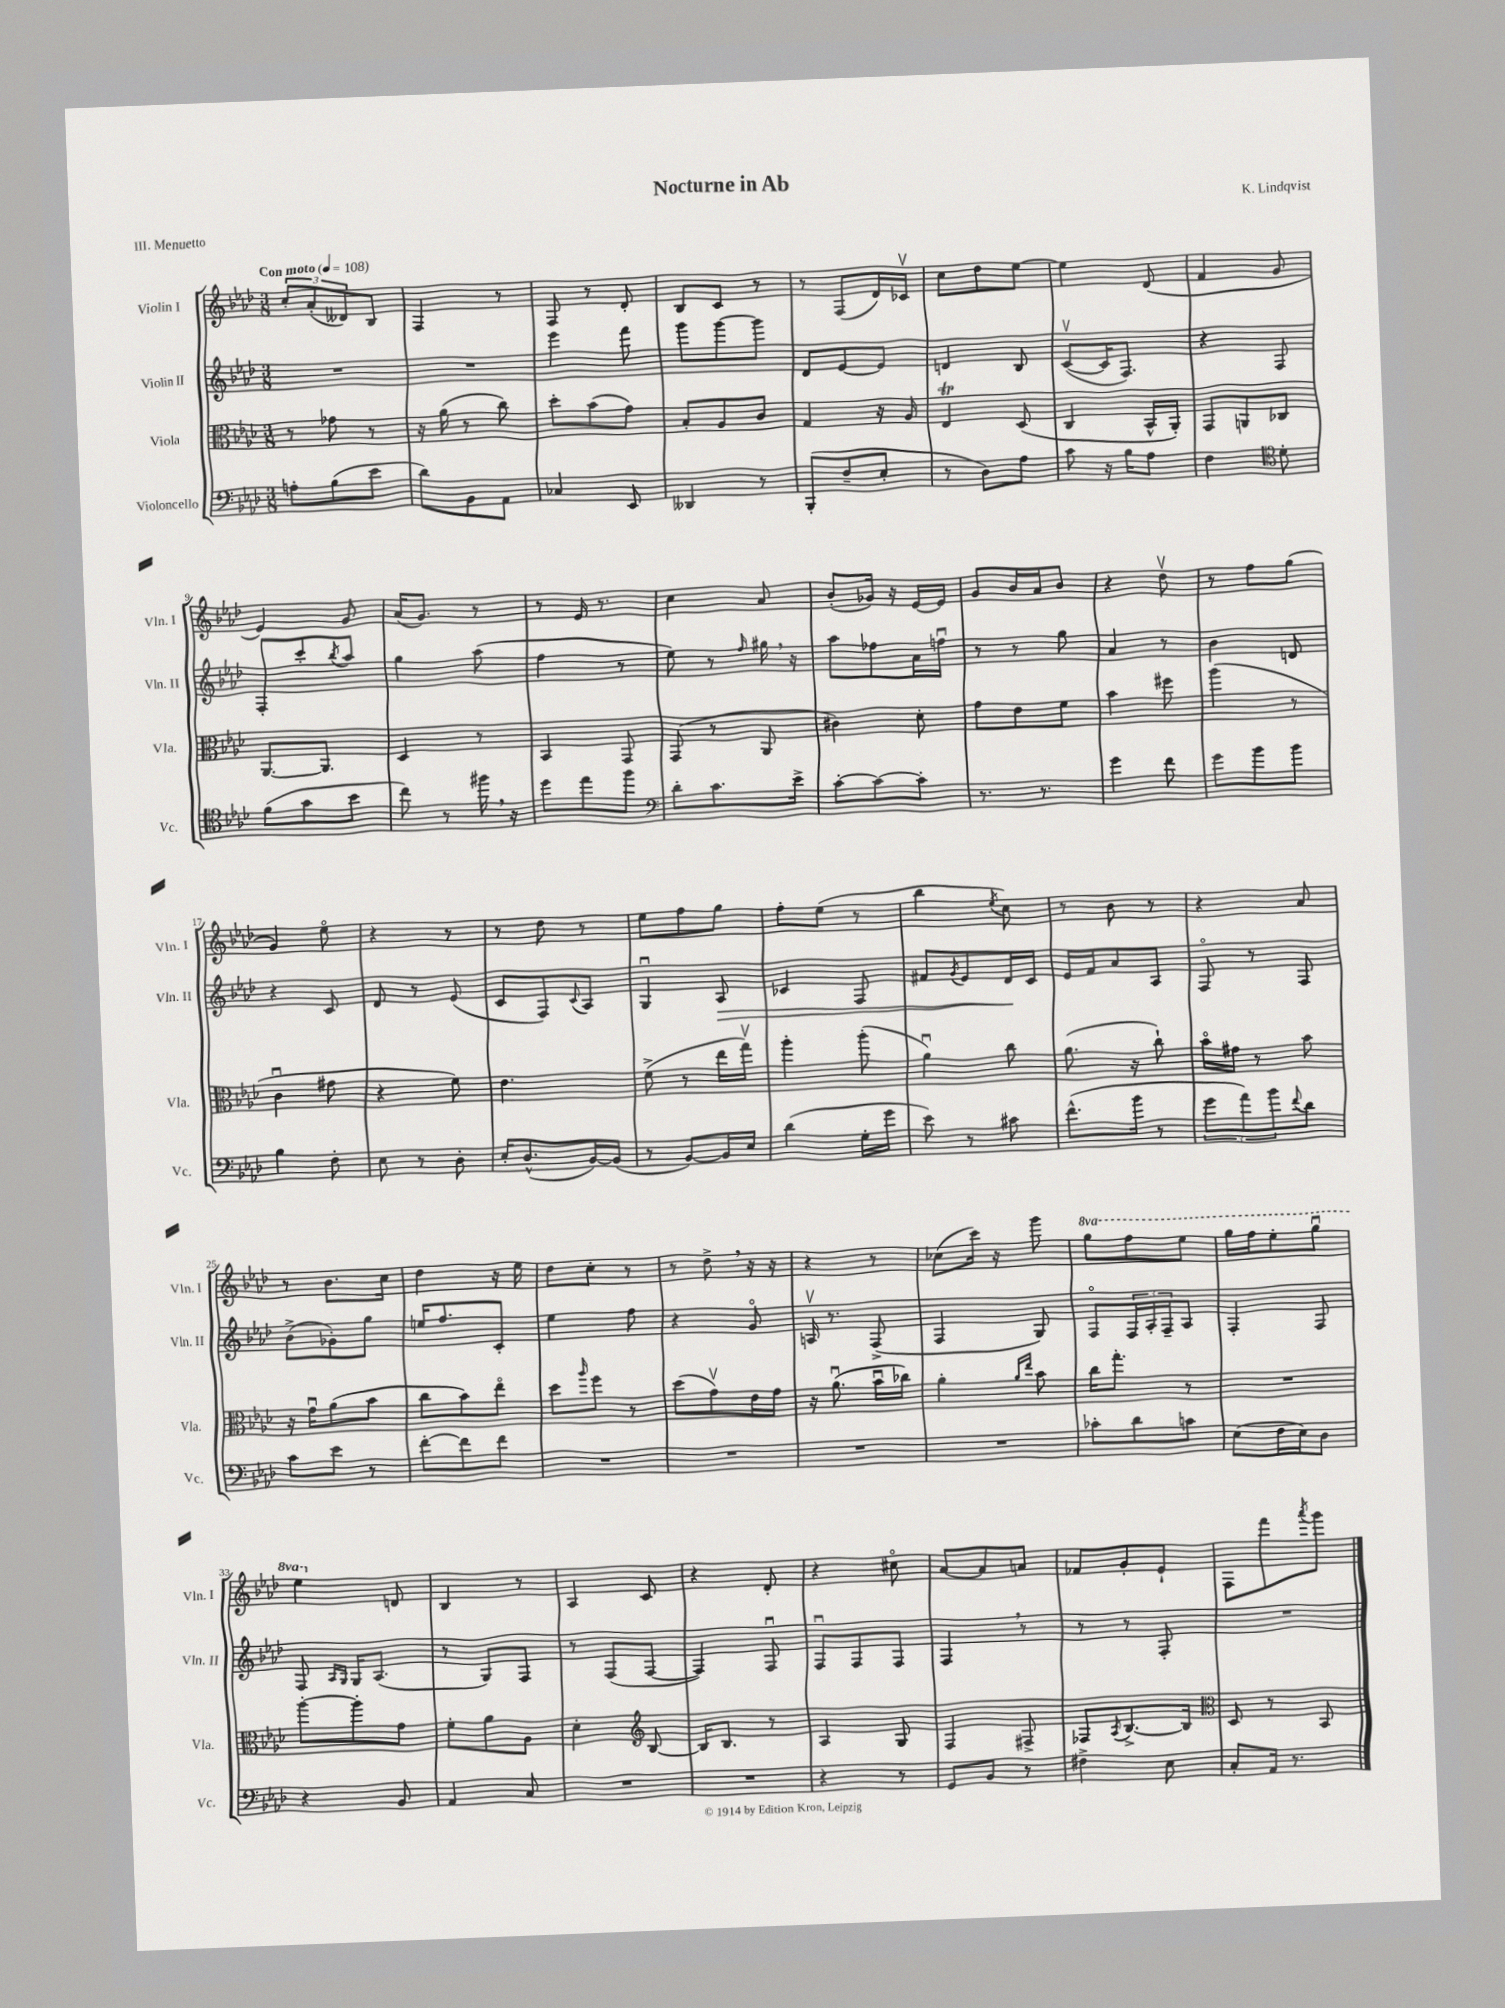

**kern	**kern	**kern	**dynam	**kern
*part4	*part3	*part2	*part2	*part1
*staff4	*staff3	*staff2	*staff2	*staff1
*I"Violoncello	*I"Viola	*I"Violin II	*	*I"Violin I
*I'Vc.	*I'Vla.	*I'Vln. II	*	*I'Vln. I
*clefF4	*clefC3	*clefG2	*	*clefG2
*k[b-e-a-d-]	*k[b-e-a-d-]	*k[b-e-a-d-]	*	*k[b-e-a-d-]
*M3/8	*M3/8	*M3/8	*	*M3/8
*MM108	*MM108	*MM108	*	*MM108
=1	=1	=1	=1	=1
!	!	!	!	!LO:TX:a:B:t=Con moto
8An'\L	8r	4.r	.	12cc'/L
.	.	.	.	(12a-'/
(8B-\	8g-X\	.	.	.
.	.	.	.	12d--X/)
8e-\J	8r	.	.	8B-/J
=2	=2	=2	=2	=2
8d-\L)	16r	4.r	.	4F/
.	(16a-\	.	.	.
8BB-\	8r	.	.	.
8AA-\J	8cc\)	.	.	8r
=3	=3	=3	=3	=3
4C-X/	8dd-'\L	4eee-\	.	8F/
.	(8b-\	.	.	8r
8EE-/	8g\J)	8fff\	.	8d-'/
=4	=4	=4	=4	=4
4DD--X/	8B-'/L	8ggg\L	.	8B-/L
.	8A-/	[8ggg\	.	8c/J
8r	8c/J	8ggg\J]	.	8r
=5	=5	=5	=5	=5
(8BBB-'/L	4G/	8d-/L	.	8r
8F~/	.	[8e-/	.	(8F/L
8E-'/J	16r	8e-/J]	.	16d-/L)
.	16A-/	.	.	16c-Xv/JJ
=6	=6	=6	=6	=6
8r	4E-T/	4dn/	.	8cc\L
8D-\L)	.	.	.	8dd-\
8A-\J	(8D-/	8B-/	.	[8ee-\J
=7	=7	=7	=7	=7
8c\	4C/	([8cv/L	.	4ee-\]
16r	.	16c/K]	.	.
16B-\KL	.	8.F/J)	.	.
8A-\J	16BB-^^/LL	.	.	(8d-/
.	16AA-'/JJ)	.	.	.
=8	=8	=8	=8	=8
4F\	8GG/L	4r	.	4f/
.	8AAn/	.	.	.
*clefC4	*	*	*	*
8d-'\	8C-X/J	8F/	.	8g/
!!LO:LB:g=z
=9	=9	=9	=9	=9
(8f\L	[8.AA-/L	8F'/L	.	4e-/)
8g\	.	8ccc'/	.	.
.	8.AA-/J]	.	.	.
.	.	8qbb-/	.	.
8b-\J	.	8aa-/J	.	8g/
=10	=10	=10	=10	=10
8cc\)	4D-/	4gg\	.	(16a-/KL
.	.	.	.	8.g/J)
8r	.	.	.	.
16ff#X,\	8r	(8aa-\	.	8r
16r	.	.	.	.
=11	=11	=11	=11	=11
8dd-\L	4BB-/	4ff\	.	8r
8ee-\	.	.	.	16e-/
.	.	.	.	8.r
8ff\J	8GG/	8r	.	.
=12	=12	=12	=12	=12
*clefF4	*	*	*	*
8d-'\L	(8GG/	8ee-\)	.	4cc\
8.c\	8r	8r	.	.
.	.	16qqff/	.	.
.	8AA-/	16gg#X,\	.	8a-/
16e-^\Jk	.	16r	.	.
=13	=13	=13	=13	=13
[8c'\L	4c#X\)	8aa-\L	.	(8b-'/L
8c\_	.	8ff-X\	.	16g-X/Jk)
.	.	.	.	16r
8c'\J]	8d-'\	16a-\L	.	[16e-/LL
.	.	16ffnu\JJ	.	16e-/JJ]
=14	=14	=14	=14	=14
8.r	8g\L	8r	.	8g/L
.	8e-\	8r	.	16b-/L
8.r	.	.	.	16a-/J
.	8f\J	8gg\	.	8b-/J
=15	=15	=15	=15	=15
4g\	4b-\	4a-/	.	4r
8f\	8ff#X\	8r	.	8dd-v\
=16	=16	=16	=16	=16
8g\L	(4aa-\	4b-\	.	8r
8b-\	.	.	.	8ff\L
8b-\J	8r	8dn/	.	(8gg\J
!!LO:LB:g=z
=17	=17	=17	=17	=17
4B-\	4cu\	4r	.	4g/)
8F'\	8g#X\	8c/	.	8ee-\
=18	=18	=18	=18	=18
8E-\	4r	8d-/	.	4r
8r	.	8r	.	.
8D-'\	8f\)	(8e-/	.	8r
=19	=19	=19	=19	=19
16E-'/KL	4.e-\	8c/L	.	8r
(8.D-^^/	.	.	.	.
.	.	8F/)	.	8dd-\
.	.	8qqc/	.	.
[16BB-/L)	.	8A-/J	.	8r
(16BB-/JJ]	.	.	.	.
=20	=20	=20	=20	=20
8r	(8f^\	4Gu/	.	8ee-\L
[8BB-/L)	8r	.	.	8ff\
!	!	!	!LO:HP:b	!
16BB-/L]	16ee-\LL	8A-/	>	8gg\J
16E-/JJ	16ggv\JJ)	.	.	.
=21	=21	=21	=21	=21
(4d-\	4aa-'\	4c-X/	.	8ff'\L
.	.	.	.	(8ee-\J
16G'\LL	(8aa-'\	8F/	.	8r
16g\JJ	.	.	.	.
=22	=22	=22	=22	=22
8e-\)	4a-u\)	8f#X/L	.	4bb-\
.	.	8qg/	.	.
8r	.	8e-/	.	.
.	.	.	.	8qee-/
8c#X\	8cc\	16d-/L	.	8cc\)
.	.	16c/JJ	]	.
=23	=23	=23	=23	=23
(8.f^^\L	(8.a-\	16e-/LL	.	8r
.	.	16f/J	.	.
.	.	8a-/	.	8b-\
16b-\Jk	16r	.	.	.
8r	8cc`\)	8A-/J	.	8r
=24	=24	=24	=24	=24
12g\L	16b-\LL	8F/	.	4r
.	16g#X\JJ	.	.	.
12a-\)	.	.	.	.
.	8r	8r	.	.
12b-\	.	.	.	.
8qqf/	.	.	.	.
8d-\J	8b-\	8F/	.	8a-/
!!LO:LB:g=z
=25	=25	=25	=25	=25
8c\L	16r	(8b-^\L	.	8r
.	16gu\KL	.	.	.
8e-\J	(8a-\	8g-X'\)	.	8.b-\L
8r	8b-\J	8gg\J	.	.
.	.	.	.	16cc\Jk
=26	=26	=26	=26	=26
[8f'\L	8cc\L	16een/KL	.	4dd-\
.	.	8.ff/	.	.
8f\]	8b-\)	.	.	.
8f\J	8ee-\J	8c'/J	.	16r
.	.	.	.	16ee-\
=27	=27	=27	=27	=27
4.r	8dd-\L	4ee-\	.	8dd-\L
.	16qqaa-/	.	.	.
.	8ff\J	.	.	8cc'\J
.	8r	8ff\	.	8r
=28	=28	=28	=28	=28
4.r	(8dd-\L	4r	.	8r
.	8gv\)	.	.	8dd-^,\
.	16e-\L	8g/	.	16r
.	16g\JJ	.	.	16r
=29	=29	=29	=29	=29
4.r	16r	16Anv/	.	4r
.	(8.a-u\	8.r	.	.
.	16b-u\LL	(8F^/	.	8r
.	16cc-X\JJ)	.	.	.
=30	=30	=30	=30	=30
4.r	4a-'\	4F/	.	(8cc-X\L
.	.	.	.	16ccc\Jk)
.	.	.	.	16r
.	16qqa-/LL	.	.	.
.	16qqee-/JJ	.	.	.
.	8b-\	8G/)	.	8ggg\
=31	=31	=31	=31	=31
*	*	*	*	*8va
8c-X'\L	16cc\KL	8F/L	.	8ggg\L
.	8.gg'\J	.	.	.
8d-\	.	24F/L	.	8fff\
.	.	24A-'/	.	.
.	.	24F~/J	.	.
8cn\J	8r	8A-/J	.	8eee-\J
=32	=32	=32	=32	=32
(8E-\L	4.r	4F'/	.	16ggg\LL
.	.	.	.	16fff\J
16F\L	.	.	.	8eee-'\
16E-\J)	.	.	.	.
8D-\J	.	8F/	.	8gggu\J
!!LO:LB:g=z
=33	=33	=33	=33	=33
4r	[8aa-'\L	8F/	.	4eee-\
.	.	16qqA-/LL	.	.
.	.	16qqG/JJ	.	.
.	8aa-'\]	16G/KL	.	.
.	.	(8.A-/J	.	.
*	*	*	*	*X8va
8BB-/	8g\J	.	.	8dn/
=34	=34	=34	=34	=34
4AA-/	8f'\L	8r	.	4B-/
.	8a-\	8G/L)	.	.
8C/	8A-\J	8F/J	.	8r
=35	=35	=35	=35	=35
4.r	4d-'\	8r	.	4A-/
.	.	(8F/L	.	.
*	*clefG2	*	*	*
.	[8B-/	[8F/J	.	8c/
=36	=36	=36	=36	=36
4.r	16B-/KL]	4F/])	.	4r
.	8.B-/J	.	.	.
.	8r	8Fu/	.	8d-'/
=37	=37	=37	=37	=37
4r	4A-/	8Fu/L	.	4r
.	.	8F/	.	.
8r	8G/	8F/J	.	8cc#X\
=38	=38	=38	=38	=38
8GG/L	4F/	4F,/	.	[8a-/L
8BB-/J	.	.	.	8a-/]
8r	8F#X^/	8r	.	8an/J
=39	=39	=39	=39	=39
4F#X^\	8F-X/L	8r	.	8f-X/L
.	8qA-/	.	.	.
.	[8.B-^/	8r	.	8g'/
8E-\	.	8F'/	.	8e-`/J
.	16B-/Jk]	.	.	.
=40	=40	=40	=40	=40
*	*clefC3	*	*	*
8C'/L	8D-/	4.r	.	8F\L
16AA-/Jk	8r	.	.	8fff\
8.r	.	.	.	.
.	.	.	.	8qaaa-/
.	8BB-/	.	.	8ggg\J
==	==	==	==	==
*-	*-	*-	*-	*-
